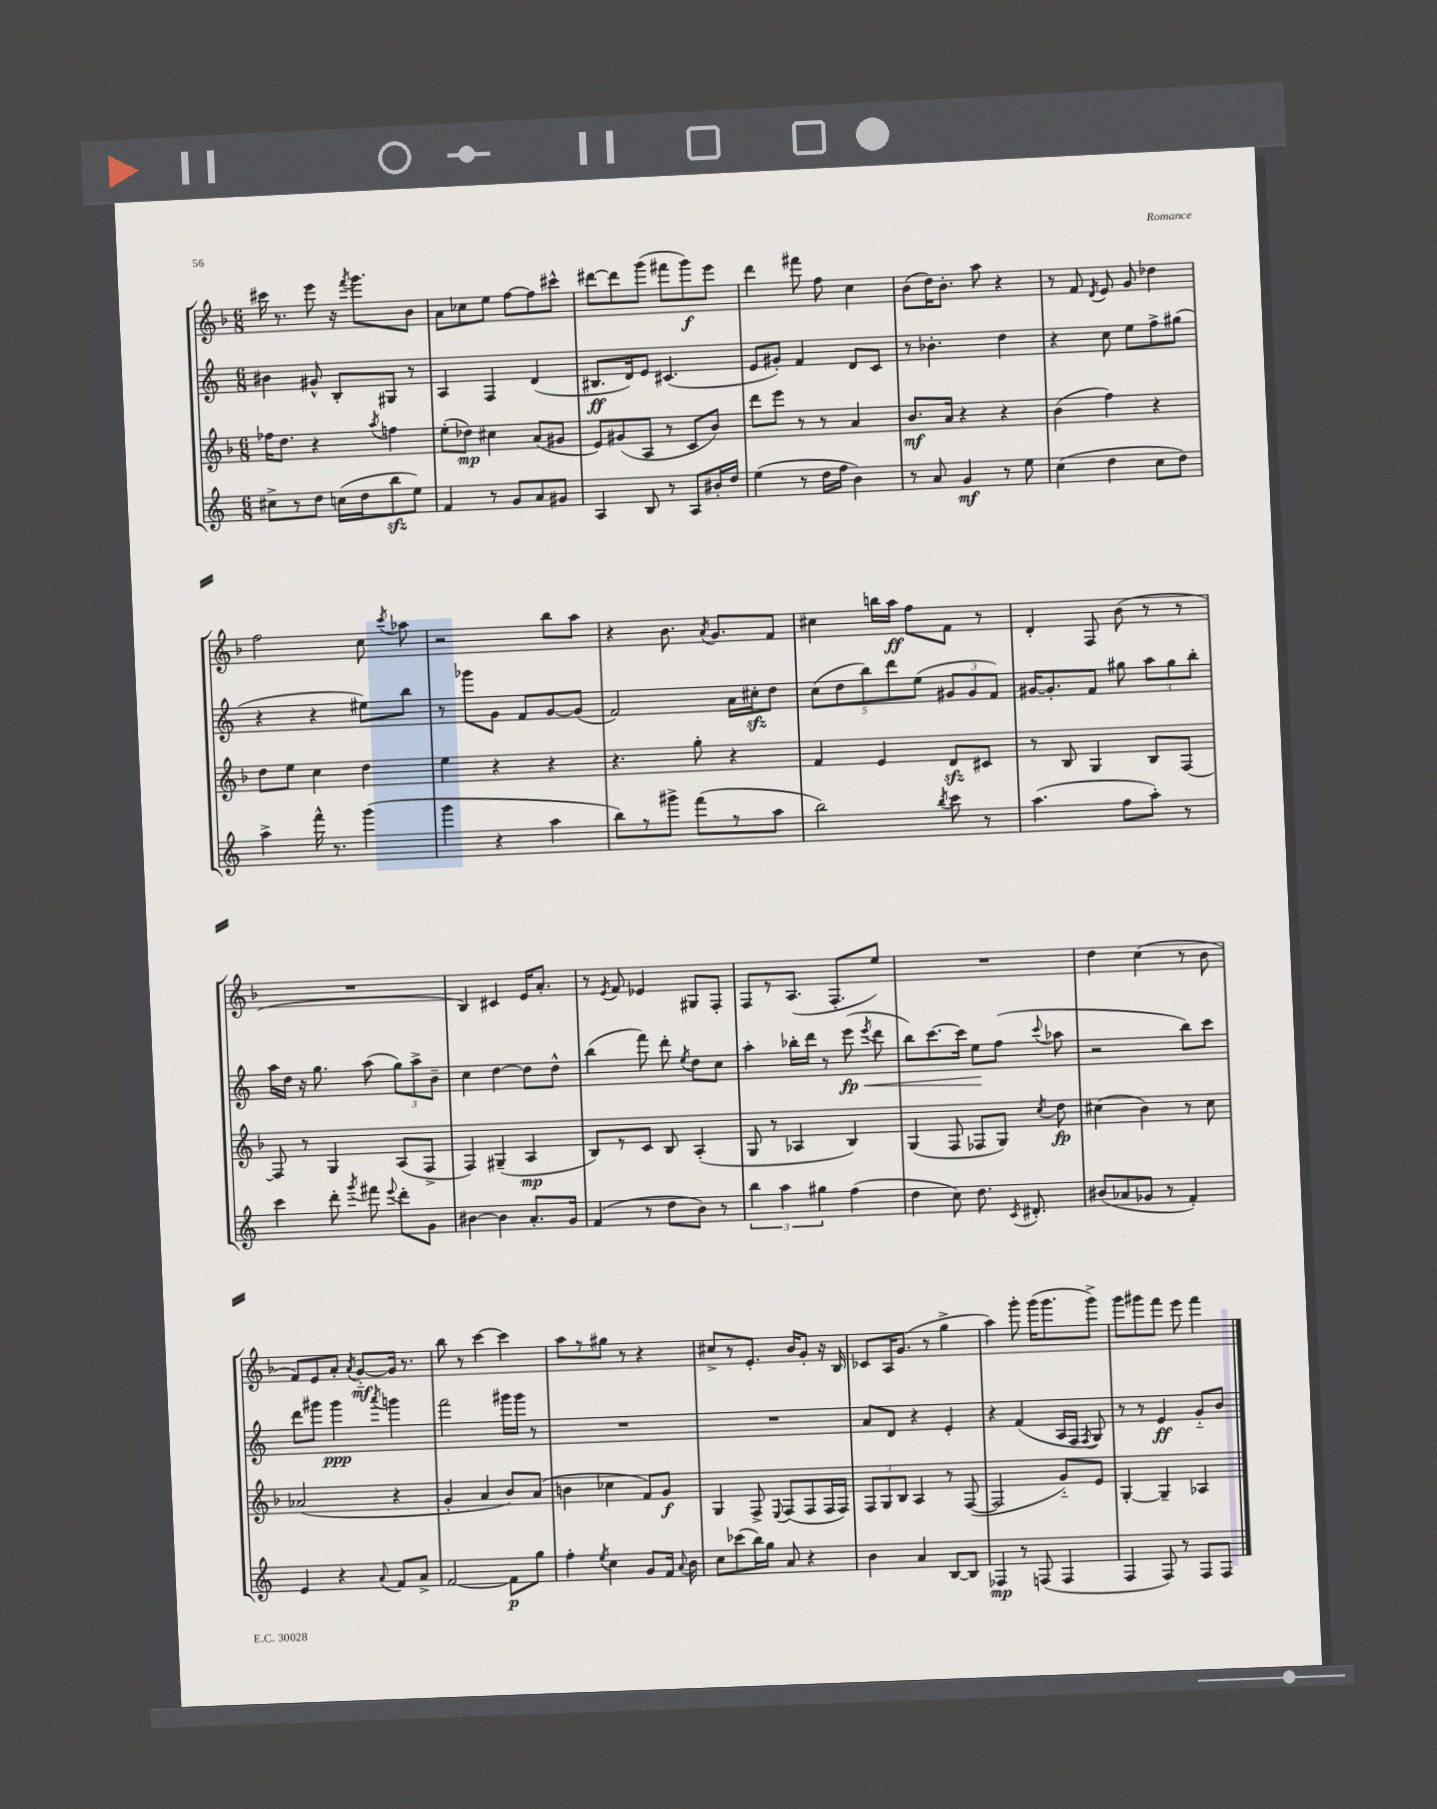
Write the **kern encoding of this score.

**kern	**kern	**kern	**kern
*staff4	*staff3	*staff2	*staff1
*clefG2	*clefG2	*clefG2	*clefG2
*k[]	*k[b-]	*k[]	*k[b-]
*M6/8	*M6/8	*M6/8	*M6/8
8cc#^	16ff-	4b#	16ccc#
.	8.dd	.	8.r
8r	.	.	.
8dd	4r	8g#^^	8eee
(16cc	.	8B'	16r
.	.	.	8qfff
16dd	.	.	8.ggg
.	8qaa	.	.
8bb	4ff	8G#	.
8ee)	.	8r	8b-
=	=	=	=
4f	(8ee'	4A	8a
.	8dd-)	.	8cc-
8r	4cc#	4F	8ee
8g	.	.	[8ff
8a	(8a	(4d	8ff]
8g#	8g#	.	8ccc#^^
=	=	=	=
4A	8e)	8.B#	[8ddd#
.	(8g#	.	8ddd#]
.	.	16d)	.
8B	8A	8e	(8ggg
8r	8r	(4.c#	8fff#
8A	8c	.	8ggg)
16b#'	8b-)	.	8eee
16dd	.	.	.
=	=	=	=
(4ee	8ddd	8e	4ddd
.	8eee	8g#')	.
8r	8r	4f	8fff#
16dd	8r	.	8ff
16ff	.	.	.
4b)	4a	8d	4cc
.	.	8c	.
=	=	=	=
8r	8.b-	8r	(8b-
8a	.	4.b-'	16dd)
.	16a	.	8.b-'
4g	4r	.	.
.	.	.	8aa
8r	4r	4dd	4r
8ee	.	.	.
=	=	=	=
(4cc	(4b-	4r	8r
.	.	.	8f
.	.	.	8qd
4dd	4ff)	8cc	8e
.	.	8ee	8g
8cc	4r	8ff^	4dd-
8dd)	.	(8gg#	.
=	=	=	=
4aa^	8dd	4r	2ff
.	8ee	.	.
16fff^^	4cc	4r	.
8.r	.	.	.
(4ggg	4dd	8ee#)	8cc
.	.	.	8qccc
.	.	8bb	8aa-
=	=	=	=
4ggg	4ee	8r	2r
.	.	8ggg-	.
4r	4r	8g	.
.	.	8f	.
4aa	4r	[8g	8bb-
.	.	(8g]	8aa
=	=	=	=
8bb)	4.r	2f)	4r
8r	.	.	.
8ggg#^	.	.	8.b-
(8fff	8gg'	.	.
.	.	.	8qa
.	.	.	8.g
8r	4r	16a	.
.	.	16cc#'	.
8aa	.	8dd	8f
=	=	=	=
2bb)	4f	(10cc	4cc#
.	.	10dd	.
.	.	10bb)	.
.	4e	.	16bb
.	.	10ddd	.
.	.	.	16aa
.	.	.	8ff
.	.	(10ee	.
8qbb	.	.	.
8ccc	8d	12g#	8f
.	.	12g#	.
8r	8c#	.	8r
.	.	12f)	.
=	=	=	=
(4.aa	8r	[16g#	4d'
.	.	8.g#']	.
.	8B-	.	.
.	4G	8f	8F
8ff	.	8gg#	(8b-
8aa')	8B-	12aa	8r
.	.	12gg#	.
8r	[8F	.	8r
.	.	12bb'	.
=	=	=	=
4ccc	8F]	16aa	2.r
.	.	16dd	.
.	8r	16r	.
.	.	8.gg	.
8ddd'	4G	.	.
8qggg	.	.	.
8fff#	.	(8aa	.
8qqeee	.	.	.
8ddd'	(8A	12gg)	.
.	.	12aa^	.
8g	8F^	.	.
.	.	12b~	.
=	=	=	=
[4b#	4F)	4cc	4B-)
4b#]	(4G#~	[4dd	4c#
8.a'	4A	8dd]	16e
.	.	.	8.a'
.	.	8dd^^	.
16g	.	.	.
=	=	=	=
(4f	8B-)	(4bb	8r
.	.	.	8qe
.	8r	.	8f
8r	8c	8fff)	4e-
8dd	8B-	8ddd'	.
.	.	8qee	.
8b)	(4A'	8dd	8G#
8r	.	8cc	8F'
=	=	=	=
6bb	8G	4aa'	8F
.	8r	.	8r
6aa	.	.	.
.	4A-	16bb-'	(8.A
.	.	16ddd	.
6gg#	.	.	.
.	.	8r	.
.	.	.	8.F'
(4ff	4B-)	(8eee	.
.	.	8qeee	.
.	.	8ddd	8ee)
=	=	=	=
4dd	(4G	8bb)	2.r
.	.	[8.ccc	.
8cc)	8F	.	.
.	.	16ccc]	.
8.dd	8F-	8ee	.
.	8G)	(8ff	.
8qc	.	.	.
8.d#'	.	.	.
.	8qcc	8qqccc	.
.	8dd	8aa-	.
=	=	=	=
(8b#	(4cc#	2r	4dd
8a-	.	.	.
8g-	4b-)	.	(4cc
8r	.	.	.
4f')	8r	8bb)	8r
.	8cc#	8ccc	8b-
=	=	=	=
4e	(2a-	8ddd	8f)
.	.	8ggg#	8e
4r	.	4ggg#	8a'
.	.	.	8qa
.	.	.	[8g'~
8qqa	.	8qaaa	.
8f	4r	4ggg	16g]
.	.	.	8.r
8a^	.	.	.
=	=	=	=
[2f	4g'	2fff	8bb-
.	.	.	8r
.	4a	.	[4ccc
8f]	8b-)	16ggg#	4ccc]
.	.	16ggg#	.
8gg	(8a	8r	.
=	=	=	=
4ff'	4b	2.r	8aa
.	.	.	8r
8qee	.	.	.
4cc	4cc-	.	8gg#
.	.	.	8r
8g	8f)	.	4r
16f	8g	.	.
8qqa	.	.	.
16b	.	.	.
=	=	=	=
8cc	4G	2.r	8cc#^
(8ccc-	.	.	8r
16bb)	8F^	.	8.e'
16gg	.	.	.
.	8qqE	.	.
8a	(8F	.	.
.	.	.	16b-
4r	8F	.	8g'
.	16F	.	16r
.	16F)	.	16B-
=	=	=	=
4b	12F	8a	8c-
.	12G	.	.
.	.	8d	16A
.	12B-	.	.
.	.	.	(8.g
4a	4A	4r	.
.	.	.	8r
[8B	8r	4e'	4gg^
8B]	([8F	.	.
=	=	=	=
4F-	2F]	4r	4aa)
8r	.	(4f	8ggg'
(8F	.	.	(16ggg
.	.	.	8.ggg
4F	8g'~)	16A	.
.	.	16F	.
.	.	8qF	.
.	8e	8G)	8ggg^)
=	=	=	=
4F	[4G'	8r	8ggg
.	.	8r	8ggg#
8F)	4G~]	4e	8fff
8r	.	.	8eee
8F	4A-	8g'~	4fff
8F	.	8b	.
==	==	==	==
*-	*-	*-	*-
